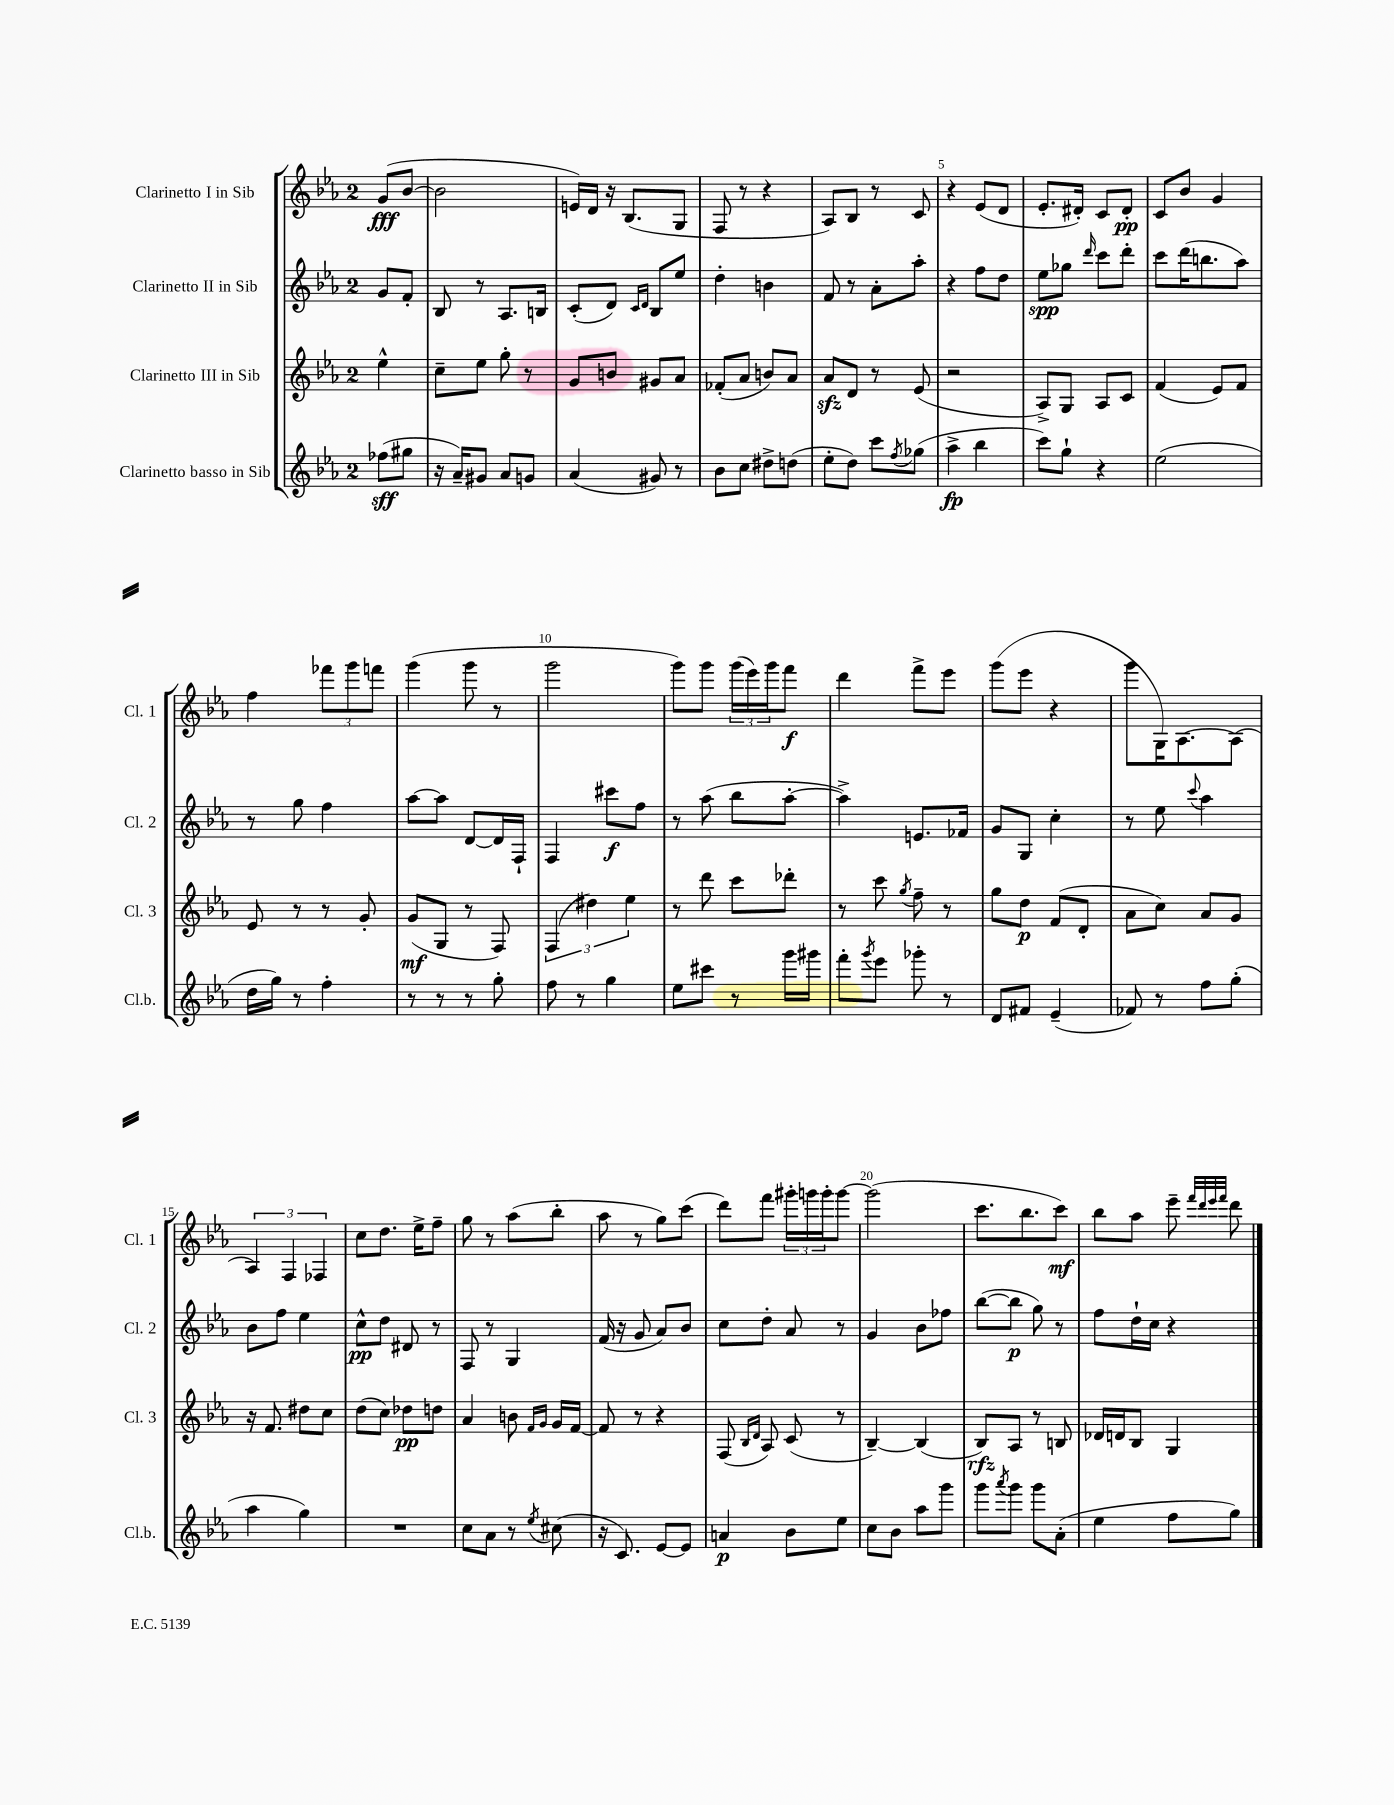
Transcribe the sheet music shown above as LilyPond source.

<<
\new StaffGroup <<
\new Staff = "s0" \with { instrumentName = "Clarinetto I in Sib" shortInstrumentName = "Cl. 1" } {
    \clef treble \key ees \major \once \override Staff.TimeSignature.style = #'single-digit \time 2/4 \partial 4
    g'8\fff( bes'8~ |
    bes'2 |
    e'16) d'16 r16 bes8.( g8 |
    f8 r8 r4 |
    aes8) bes8 r8 c'8 |
    r4 ees'8( d'8 |
    ees'8.-. dis'16-.) c'8 dis'8-.\pp |
    c'8 bes'8 g'4 |
    f''4 \tuplet 3/2 { fes'''8 g'''8 f'''8 } |
    g'''4( g'''8 r8 |
    g'''2 |
    g'''8) g'''8 \tuplet 3/2 { g'''16( ees'''16) g'''16 } f'''8\f |
    d'''4 f'''8-> ees'''8 |
    g'''8( ees'''8 r4 |
    g'''8 g16) aes8.~ aes8( |
    \tuplet 3/2 { aes4) f4 fes4 } |
    c''8 d''8. ees''16-> f''8-- |
    g''8 r8 aes''8( bes''8-. |
    aes''8 r8 g''8) c'''8( |
    d'''8) f'''8 \tuplet 3/2 { gis'''16-. g'''16 g'''16-. } g'''8~ |
    g'''2( |
    c'''8. bes''8. c'''8\mf) |
    bes''8 aes''8 ees'''8-- \grace { f'''32 d'''32 ees'''32 f'''32 } d'''8 \bar "|." |
}
\new Staff = "s1" \with { instrumentName = "Clarinetto II in Sib" shortInstrumentName = "Cl. 2" } {
    \clef treble \key ees \major \once \override Staff.TimeSignature.style = #'single-digit \time 2/4 \partial 4
    g'8 f'8-. |
    bes8 r8 aes8. b16 |
    c'8-.( d'8) \grace { c'16 d'16 } bes8 ees''8 |
    d''4-. b'4 |
    f'8 r8 aes'8-. aes''8-. |
    r4 f''8 d''8 |
    ees''8\spp ges''8 \grace { d'''16 } c'''8 d'''8-. |
    c'''8 d'''16( b''8. aes''8) |
    r8 g''8 f''4 |
    aes''8~ aes''8 d'8~ d'16 f16-! |
    f4 cis'''8\f f''8 |
    r8 aes''8( bes''8 aes''8~-. |
    aes''4->) e'8. fes'16 |
    g'8 g8 c''4-. |
    r8 ees''8 \appoggiatura { c'''8 } aes''4 |
    bes'8 f''8 ees''4 |
    c''8-^\pp d''8 dis'8 r8 |
    f8 r8 g4 |
    f'16( r16 g'8 aes'8) bes'8 |
    c''8 d''8-. aes'8 r8 |
    g'4 bes'8 fes''8 |
    bes''8~( bes''8\p g''8) r8 |
    f''8 d''16-! c''16 r4 \bar "|." |
}
\new Staff = "s2" \with { instrumentName = "Clarinetto III in Sib" shortInstrumentName = "Cl. 3" } {
    \clef treble \key ees \major \once \override Staff.TimeSignature.style = #'single-digit \time 2/4 \partial 4
    ees''4-^ |
    c''8-- ees''8 g''8-. r8 |
    g'8 b'8 gis'8 aes'8 |
    fes'8-.( aes'8 b'8) aes'8 |
    aes'8\sfz d'8 r8 ees'8( |
    r2 |
    aes8->) g8 aes8 c'8 |
    f'4( ees'8) f'8 |
    ees'8 r8 r8 g'8-. |
    g'8\mf( g8 r8 f8) |
    \tuplet 3/2 { f4( dis''4) ees''4 } |
    r8 d'''8 c'''8 des'''8-. |
    r8 c'''8 \acciaccatura { g''8 } f''8-- r8 |
    g''8 d''8\p f'8( d'8-. |
    aes'8 c''8) aes'8 g'8 |
    r16 f'8. dis''8 c''8 |
    d''8( c''8) des''8\pp d''8 |
    aes'4 b'8 \grace { f'16 g'16 } g'16 f'16~ |
    f'8 r8 r4 |
    f8( \grace { bes16 d'16 } aes8) c'8( r8 |
    bes4~--) bes4( |
    bes8\rfz) aes8 r8 b8 |
    des'16 d'16 bes8 g4 \bar "|." |
}
\new Staff = "s3" \with { instrumentName = "Clarinetto basso in Sib" shortInstrumentName = "Cl.b." } {
    \clef treble \key ees \major \once \override Staff.TimeSignature.style = #'single-digit \time 2/4 \partial 4
    fes''8\sff( gis''8 |
    r16 aes'16--) gis'8 aes'8 g'8 |
    aes'4( gis'8) r8 |
    bes'8 c''8 dis''8-> d''8( |
    ees''8-. d''8) c'''8 \acciaccatura { f''8 } ges''8( |
    aes''4->\fp bes''4 |
    c'''8) g''8-! r4 |
    ees''2( |
    d''16 g''16) r8 f''4-. |
    r8 r8 r8 g''8-. |
    f''8 r8 g''4 |
    ees''8 cis'''8 r8 g'''16 gis'''16 |
    f'''8-. \acciaccatura { g'''8 } ees'''8 ges'''8-. r8 |
    d'8 fis'8 ees'4--( |
    fes'8) r8 f''8 g''8-.( |
    aes''4 g''4) |
    R2 |
    c''8 aes'8 r8 \acciaccatura { ees''8 } cis''8( |
    r16 c'8.) ees'8~ ees'8 |
    a'4\p bes'8 ees''8 |
    c''8 bes'8 aes''8 g'''8 |
    g'''8 \acciaccatura { aes'''8 } g'''8 g'''8 aes'8-.( |
    ees''4 f''8 g''8) \bar "|." |
}
>>
>>
\layout { \context { \Score \override BarNumber.break-visibility = ##(#f #t #t) barNumberVisibility = #(every-nth-bar-number-visible 5) } }
